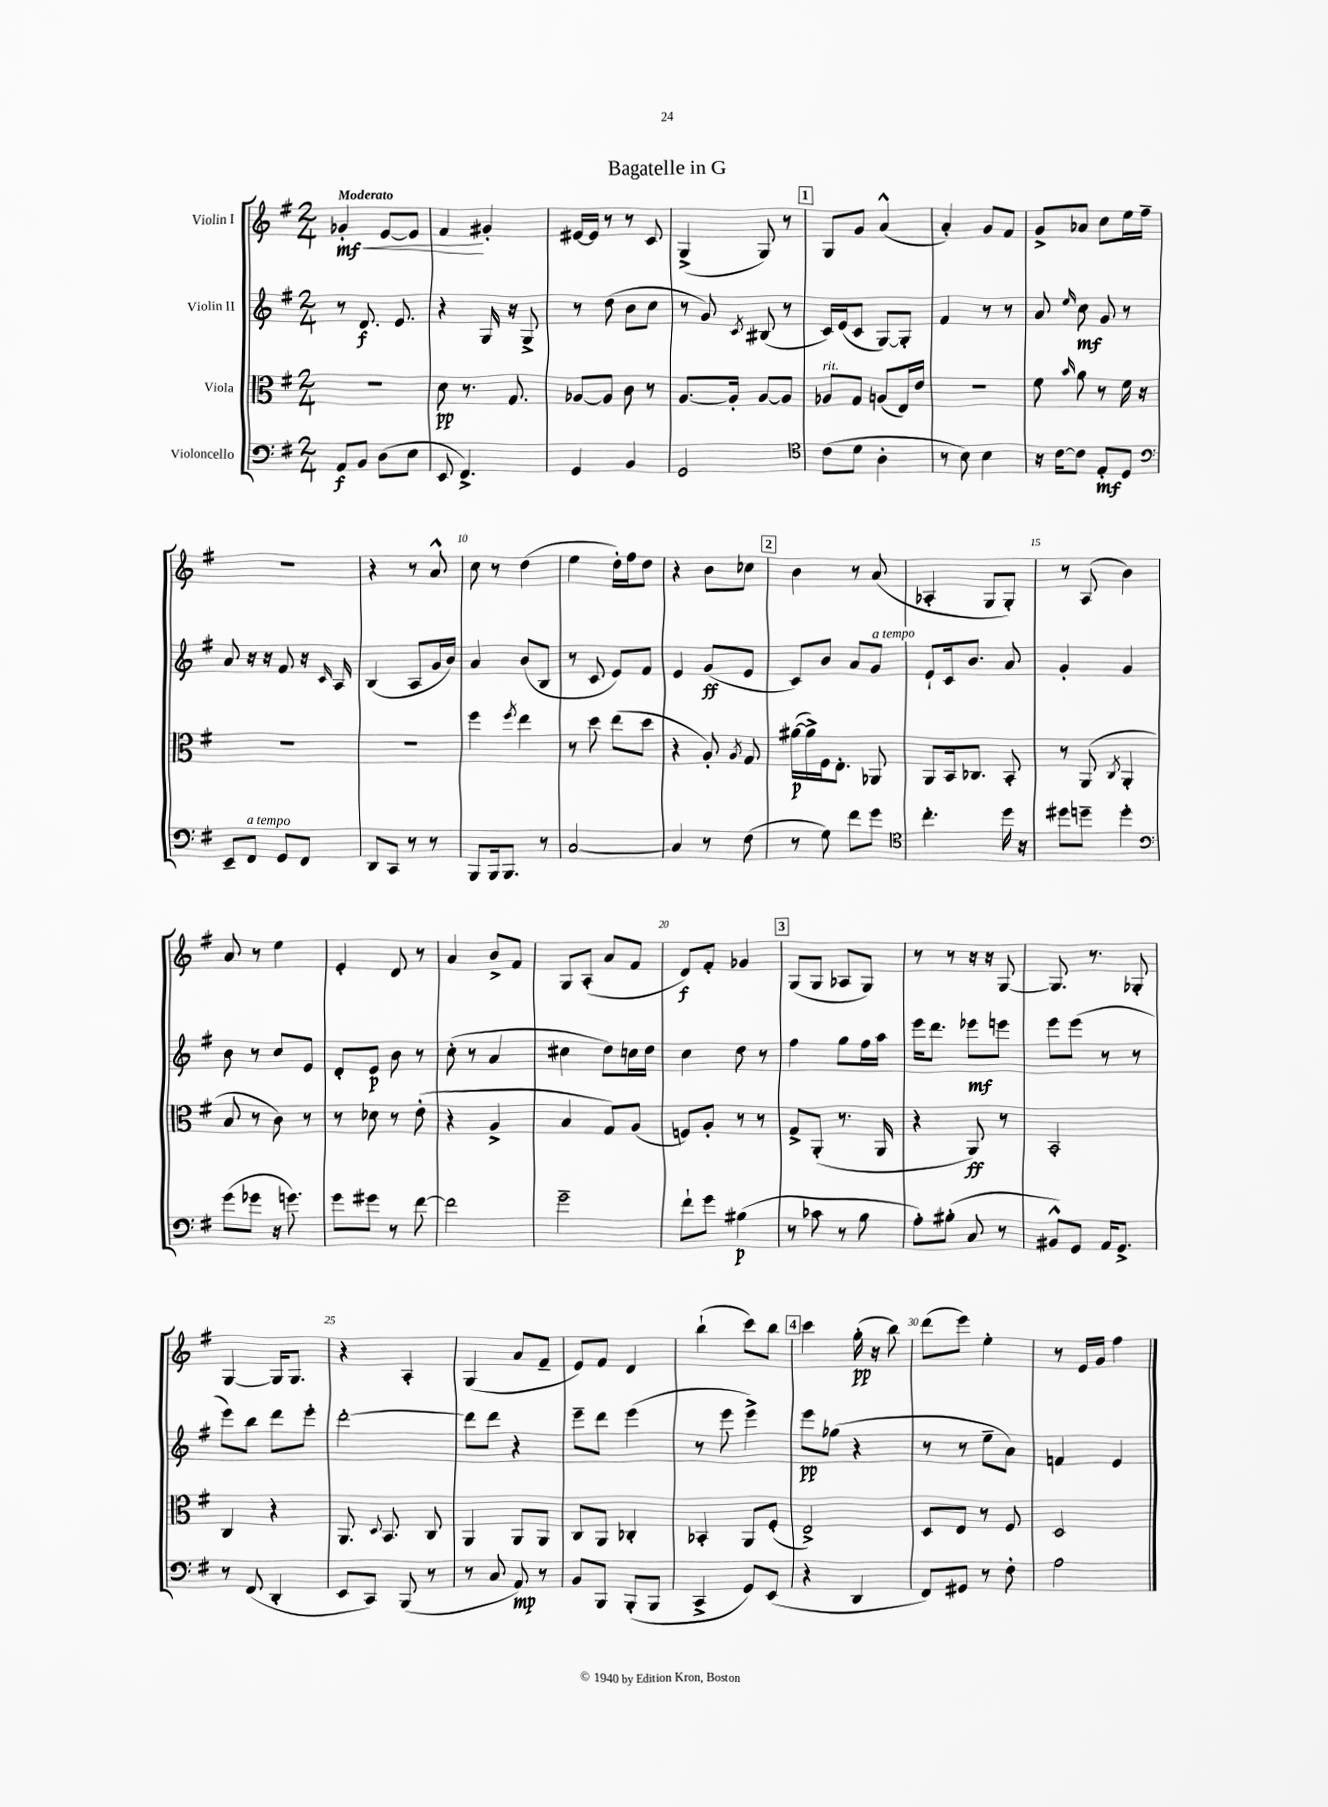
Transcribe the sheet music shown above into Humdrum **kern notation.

**kern	**dynam	**kern	**dynam	**kern	**dynam	**kern	**dynam
*part4	*part4	*part3	*part3	*part2	*part2	*part1	*part1
*staff4	*staff4	*staff3	*staff3	*staff2	*staff2	*staff1	*staff1
*I"Violoncello	*	*I"Viola	*	*I"Violin II	*	*I"Violin I	*
*clefF4	*	*clefC3	*	*clefG2	*	*clefG2	*
*k[f#]	*	*k[f#]	*	*k[f#]	*	*k[f#]	*
*M2/4	*	*M2/4	*	*M2/4	*	*M2/4	*
=1	=1	=1	=1	=1	=1	=1	=1
!	!	!	!	!	!	!LO:TX:a:B:t=Moderato	!
!	!	!	!	!	!	!	!LO:HP:b
8AA/L	f	2r	.	8r	.	4g-X'/	< mf
8BB/J	.	.	.	8.d/	f	.	.
(8D\L	.	.	.	.	.	[8e/L	.
.	.	.	.	8.e/	.	.	.
8E\J	.	.	.	.	.	8e/J]	.
=2	=2	=2	=2	=2	=2	=2	=2
8EE/	.	8d\	pp	4r	.	4f#/	.
4.FF#^/)	.	8.r	.	.	.	.	.
.	.	.	.	16G/	.	4g#X'/	[
.	.	8.G/	.	16r	.	.	.
.	.	.	.	8G^/	.	.	.
=3	=3	=3	=3	=3	=3	=3	=3
4GG/	.	[8A-X/L	.	8r	.	[16e#X/LL	.
.	.	.	.	.	.	16e#/JJ]	.
.	.	8A-/J]	.	(8dd\	.	8r	.
4BB/	.	8c\	.	8b\L	.	8r	.
.	.	8r	.	8cc\J	.	8c/	.
=4	=4	=4	=4	=4	=4	=4	=4
2GG/	.	[8.A/L	.	8r	.	(4G^/	.
.	.	.	.	8g/)	.	.	.
.	.	16A'/Jk]	.	.	.	.	.
.	.	.	.	8qc/	.	.	.
.	.	[8A/L	.	(8B#X/	.	8G/)	.
.	.	8A/J]	.	8r	.	8r	.
!!LO:REH:place=s1:t=1
=5	=5	=5	=5	=5	=5	=5	=5
*clefC4	*	*	*	*	*	*	*
!	!	!LO:TX:a:i:t=rit.	!	!	!	!	!
(8c\L	.	8A-X/L	.	16c/LL)	.	8G/L	.
.	.	.	.	(16e/J	.	.	.
8d\J	.	8G/J	.	8c/J	.	8g/J	.
4A'\	.	(8An/L	.	[8G/L)	.	(4a^^/	.
.	.	16E/L)	.	8G'/J]	.	.	.
.	.	16e/JJ	.	.	.	.	.
=6	=6	=6	=6	=6	=6	=6	=6
8r	.	2r	.	4f#/	.	4a'/)	.
8B\)	.	.	.	.	.	.	.
4B\	.	.	.	8r	.	8g/L	.
.	.	.	.	8r	.	8f#/J	.
=7	=7	=7	=7	=7	=7	=7	=7
16r	.	8f#\	.	8a/	.	8g^/L	.
[16c\KL	.	.	.	.	.	.	.
.	.	16qqb/	.	16qqee/	.	.	.
8c\J]	.	8a\	.	8cc\	mf	8a-X/J	.
8E'/L	mf	8r	.	8g/	.	8cc\L	.
8D/J	.	16f#\	.	8r	.	16ee\L	.
.	.	16r	.	.	.	16ff#~\JJ	.
!!LO:LB:g=z
=8	=8	=8	=8	=8	=8	=8	=8
*clefF4	*	*	*	*	*	*	*
8EE~/L	.	2r	.	8a/	.	2r	.
!LO:TX:a:i:t=a tempo	!	!	!	!	!	!	!
8FF#/J	.	.	.	16r	.	.	.
.	.	.	.	16r	.	.	.
8GG/L	.	.	.	8f#/	.	.	.
8FF#/J	.	.	.	16r	.	.	.
.	.	.	.	16qqc/	.	.	.
.	.	.	.	16A/	.	.	.
=9	=9	=9	=9	=9	=9	=9	=9
8DD/L	.	2r	.	(4B/	.	4r	.
8CC/J	.	.	.	.	.	.	.
8r	.	.	.	8A/L	.	8r	.
8r	.	.	.	16g/L	.	8a^^/	.
.	.	.	.	16b/JJ)	.	.	.
=10	=10	=10	=10	=10	=10	=10	=10
8BBB/L	.	4ff#\	.	4a/	.	8cc\	.
16BBB/k	.	.	.	.	.	8r	.
8.BBB/J	.	.	.	.	.	.	.
.	.	8qff#/	.	.	.	.	.
.	.	4ee\	.	(8b/L	.	(4dd\	.
8r	.	.	.	8B/J	.	.	.
=11	=11	=11	=11	=11	=11	=11	=11
[2C/	.	8r	.	8r	.	4ee\	.
.	.	8dd\	.	8c/	.	.	.
.	.	(8ee\L	.	8e/L)	.	16dd'\LL)	.
.	.	.	.	.	.	16ff#\J	.
.	.	8dd\J	.	8f#/J	.	8dd\J	.
=12	=12	=12	=12	=12	=12	=12	=12
4C/]	.	4r	.	4e/	.	4r	.
8r	.	8A'/)	.	(8g/L	ff	8b\L	.
.	.	8qA/	.	.	.	.	.
(8F#\	.	8G/	.	8e/J	.	8cc-X\J	.
!!LO:REH:place=s1:t=2
=13	=13	=13	=13	=13	=13	=13	=13
8r	.	([16a#X\LL	p	8c/L)	.	4b\	.
.	.	16a#^\])	.	.	.	.	.
8G\)	.	16F#\J	.	8b/J	.	.	.
.	.	8.E'\J	.	.	.	.	.
8f#\L	.	.	.	8a/L	.	8r	.
!	!	!	!	!LO:TX:a:i:t=a tempo	!	!	!
8g\J	.	8AA-X/	.	8g/J	.	(8a/	.
=14	=14	=14	=14	=14	=14	=14	=14
*clefC4	*	*	*	*	*	*	*
4.cc'\	.	8AA/L	.	8e`/L	.	4A-X'/	.
.	.	16BB/k	.	16c/k	.	.	.
.	.	8.C-X/J	.	8.b/J	.	.	.
.	.	.	.	.	.	8G/L	.
16dd\	.	8BB'/	.	8a/	.	8G'/J)	.
16r	.	.	.	.	.	.	.
=15	=15	=15	=15	=15	=15	=15	=15
8dd#X\L	.	8r	.	4g'/	.	8r	.
8ddn~\J	.	(8AA/	.	.	.	(8A/	.
.	.	8qC/	.	.	.	.	.
4dd'\	.	4AA'/	.	4g/	.	4b\)	.
!!LO:LB:g=z
=16	=16	=16	=16	=16	=16	=16	=16
*clefF4	*	*	*	*	*	*	*
(8g\L	.	8B/	.	8b\	.	8a/	.
8g-X\J	.	8r	.	8r	.	8r	.
16r	.	8c\)	.	8cc/L	.	4ee\	.
8.gn\)	.	.	.	.	.	.	.
.	.	8r	.	8e/J	.	.	.
=17	=17	=17	=17	=17	=17	=17	=17
8g\L	.	8r	.	8d'/L	.	4e'/	.
8g#X\J	.	8d-X\	.	8e/J	p	.	.
8r	.	8r	.	8b\	.	8d/	.
[8f#\	.	(8e'\	.	8r	.	8r	.
=18	=18	=18	=18	=18	=18	=18	=18
2f#\]	.	4r	.	(8cc'\	.	4a/	.
.	.	.	.	8r	.	.	.
.	.	4A^/	.	4a/	.	8b^/L	.
.	.	.	.	.	.	8f#/J	.
=19	=19	=19	=19	=19	=19	=19	=19
2g~\	.	4B/	.	4cc#X\	.	8G/L	.
.	.	.	.	.	.	(8A'/J	.
.	.	8G/L)	.	8dd\L)	.	8a/L	.
.	.	(8A/J	.	16ccn\L	.	8f#/J	.
.	.	.	.	16dd\JJ	.	.	.
=20	=20	=20	=20	=20	=20	=20	=20
8f#`\L	.	8Fn/L)	.	4cc\	.	8d/L)	f
8g\J	.	8A'/J	.	.	.	8f#'/J	.
(4B#X\	p	8r	.	8dd\	.	4g-X/	.
.	.	8r	.	8r	.	.	.
!!LO:REH:place=s1:t=3
=21	=21	=21	=21	=21	=21	=21	=21
8r	.	8G^/L	.	4ff#\	.	(8G/L	.
8c-X\	.	(8AA'/J	.	.	.	8G/J	.
8r	.	8.r	.	8gg\L	.	8A-X/L	.
8B\	.	.	.	16ff#\L	.	8G/J)	.
.	.	16AA/	.	16aa\JJ	.	.	.
=22	=22	=22	=22	=22	=22	=22	=22
8A'\L)	.	4r	.	16eee\KL	.	8r	.
.	.	.	.	8.ddd\J	.	.	.
(8B#X'\J	.	.	.	.	.	8r	.
8C/	.	8AA/)	ff	8eee-X\L	mf	16r	.
.	.	.	.	.	.	16r	.
8r	.	8r	.	8eeen\J	.	[8G/	.
=23	=23	=23	=23	=23	=23	=23	=23
8BB#X^^/L)	.	2BB'/	.	8eee\L	.	8.G/]	.
8GG/J	.	.	.	(8eee\J	.	.	.
.	.	.	.	.	.	8.r	.
16AA/KL	.	.	.	8r	.	.	.
8.GG^/J	.	.	.	.	.	.	.
.	.	.	.	8r	.	8G-X'/	.
!!LO:LB:g=z
=24	=24	=24	=24	=24	=24	=24	=24
8r	.	4C/	.	8eee\L)	.	[4G/	.
(8FF#/	.	.	.	8bb\J	.	.	.
4DD'/	.	4r	.	8ddd\L	.	16G/KL]	.
.	.	.	.	.	.	8.G/J	.
.	.	.	.	8eee'\J	.	.	.
=25	=25	=25	=25	=25	=25	=25	=25
8EE/L	.	8.AA/	.	[2ddd'\	.	4r	.
8CC/J)	.	.	.	.	.	.	.
.	.	8qqD/	.	.	.	.	.
.	.	8.BB/	.	.	.	.	.
(8BBB/	.	.	.	.	.	4A'/	.
8r	.	8C/	.	.	.	.	.
=26	=26	=26	=26	=26	=26	=26	=26
8r	.	4AA/	.	8ddd\L]	.	(4G/	.
8C/	.	.	.	8ddd\J	.	.	.
8AA/)	mp	8AA/L	.	4r	.	8a/L	.
8r	.	8AA/J	.	.	.	8f#~/J	.
=27	=27	=27	=27	=27	=27	=27	=27
8BB/L	.	8C/L	.	8eee~\L	.	8e/L)	.
8BBB/J	.	8AA/J	.	8ddd\J	.	8f#/J	.
(8BBB'/L	.	4C-X'/	.	(4eee\	.	4d/	.
8BBB/J	.	.	.	.	.	.	.
=28	=28	=28	=28	=28	=28	=28	=28
4CC^/	.	4BB-X'/	.	8r	.	(4bb`\	.
.	.	.	.	8eee\	.	.	.
8GG/L)	.	8AA/L	.	4eee^\)	.	8ccc\L)	.
(8EE/J	.	(8F#'/J	.	.	.	8bb\J	.
!!LO:REH:place=s1:t=4
=29	=29	=29	=29	=29	=29	=29	=29
4r	.	2E^/)	.	8eee\L	pp	4ccc\	.
.	.	.	.	(8gg-X\J	.	.	.
4DD/	.	.	.	4r	.	(16gg'\	pp
.	.	.	.	.	.	16r	.
.	.	.	.	.	.	8bb\)	.
=30	=30	=30	=30	=30	=30	=30	=30
8FF#/L)	.	8D/L	.	8r	.	(8ddd\L	.
8GG#X/J	.	8E/J	.	8r	.	8eee\J)	.
8r	.	8r	.	8ee~\L	.	4ee'\	.
8F#'\	.	8F#/	.	8a\J)	.	.	.
=31	=31	=31	=31	=31	=31	=31	=31
2A\	.	2D/	.	4fn/	.	8r	.
.	.	.	.	.	.	16e/LL	.
.	.	.	.	.	.	16g/JJ	.
.	.	.	.	4e/	.	4ff#\	.
==	==	==	==	==	==	==	==
*-	*-	*-	*-	*-	*-	*-	*-
